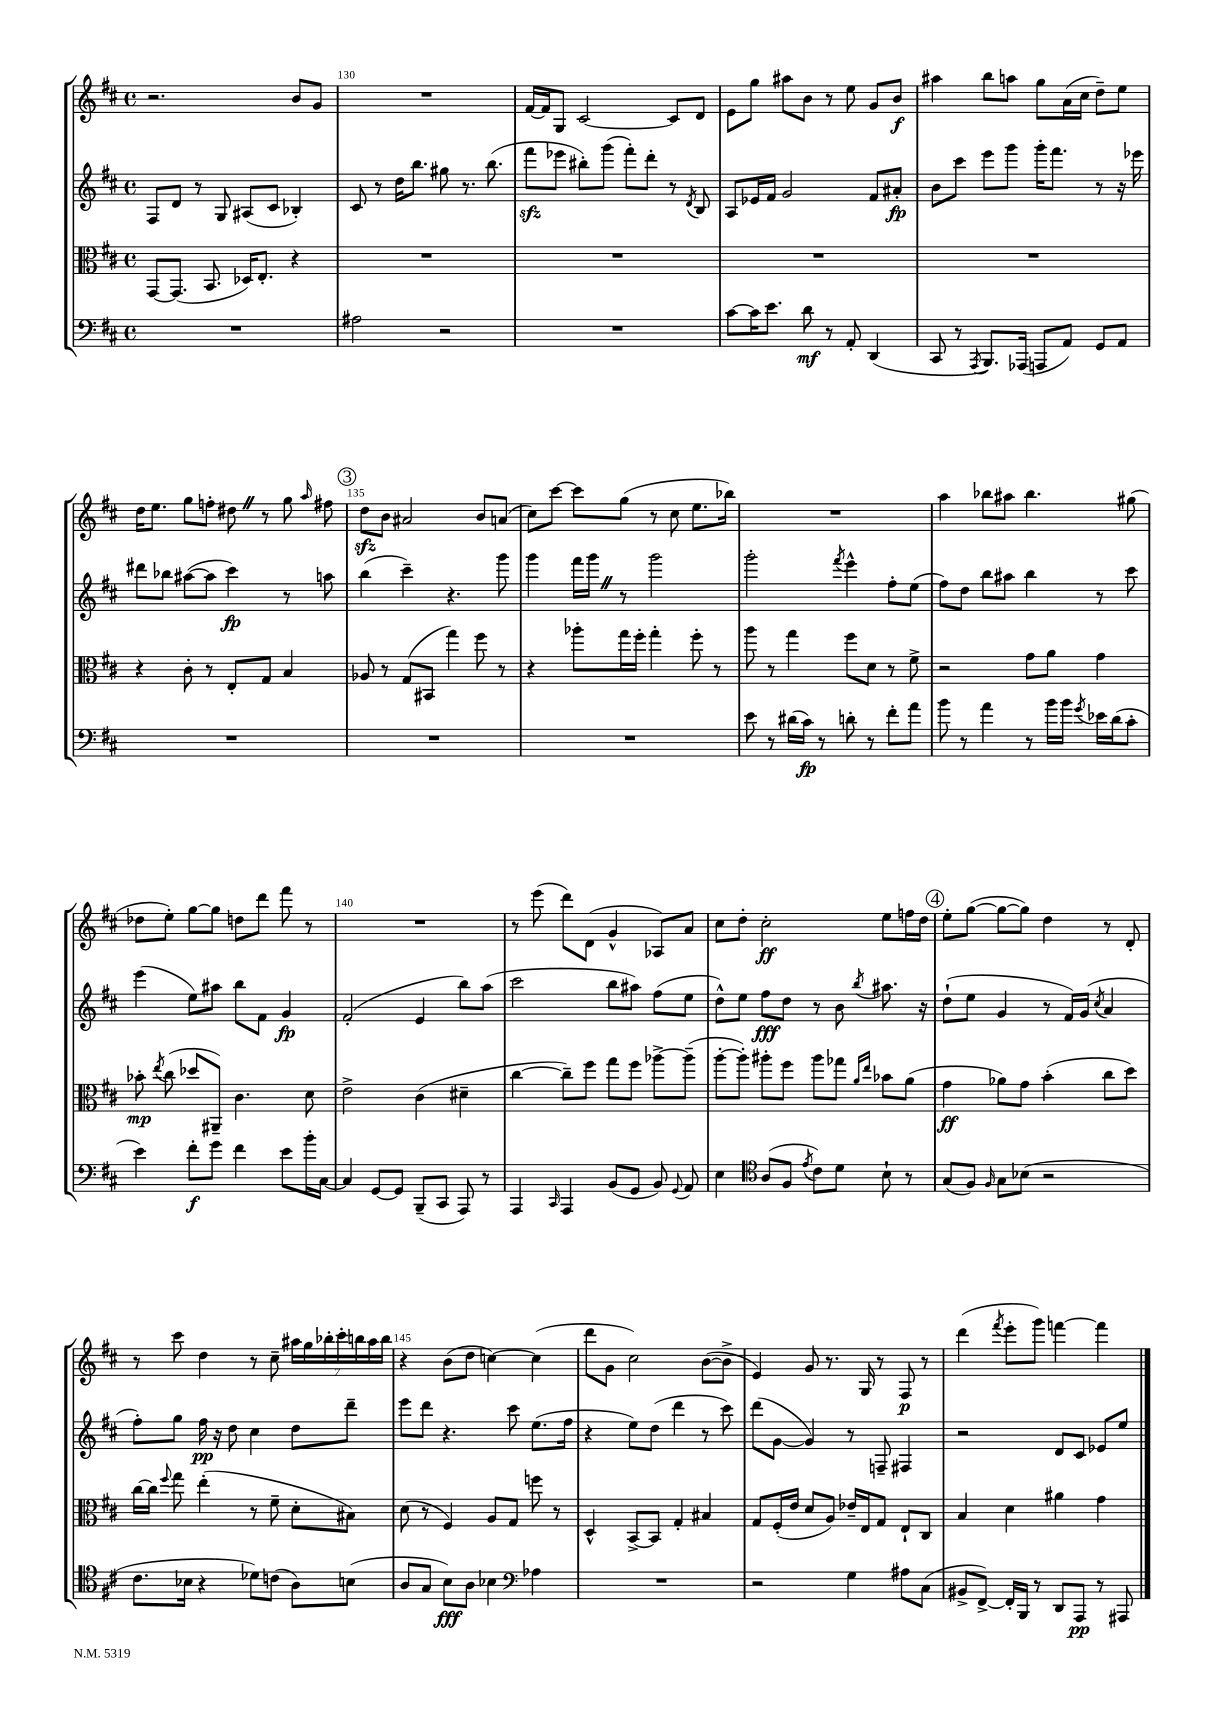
<<
\new StaffGroup <<
\new Staff = "s0" {
    \clef treble \key d \major \defaultTimeSignature \time 4/4
    \autoBeamOff r2. b'8[ g'8] |
    R1 |
    fis'16[~ fis'16 g8] cis'2~ cis'8[ d'8] |
    e'8[ g''8] ais''8[ b'8] r8 e''8 g'8[ b'8]\f |
    ais''4 b''8[ a''8] g''8[ a'16( cis''16] d''8[--) e''8] |
    d''16[ e''8.] g''8[ f''8]-. dis''8 \once \override BreathingSign.text = \markup { \musicglyph "scripts.caesura.straight" } \breathe r8 g''8 \grace { a''16 } fis''8 |
    \mark \markup { \circle "3" } d''8[\sfz b'8] ais'2 b'8[ a'8]( |
    cis''8[) cis'''8]~ cis'''8[ g''8]( r8 cis''8 e''8.[ bes''16]) |
    R1 |
    a''4 bes''8[ ais''8] bes''4. gis''8( |
    des''8[ e''8]-.) g''8[~ g''8] d''8[ d'''8] fis'''8 r8 |
    R1 |
    r8 e'''8( d'''8[) d'8]( g'4-^ aes8[) a'8] |
    cis''8[ d''8]-. cis''2-.\ff e''8[ f''16 d''16] |
    \mark \markup { \circle "4" } e''8[-. g''8]~( g''8[~ g''8]) d''4 r8 d'8-. |
    r8 cis'''8 d''4 r8 cis''8-- \tuplet 7/4 { ais''16[ g''16 bes''16-. cis'''16-. b''16 ais''16 b''16] } |
    r4 b'8[( d''8] c''4~) c''4( |
    d'''8[ g'8] cis''2) b'8[~( b'8]-> |
    e'4) g'8 r8. g16 r8 fis8\p r8 |
    d'''4( \acciaccatura { fis'''8 } e'''8[-. g'''8]) f'''4~ f'''4 \bar "|." |
}
\new Staff = "s1" {
    \clef treble \key d \major \defaultTimeSignature \time 4/4
    \autoBeamOff fis8[ d'8] r8 g8 ais8[( cis'8] bes4-.) |
    cis'8 r8 d''16[ b''8.] gis''8 r8. b''8.( |
    fis'''8[\sfz ees'''8] bis''8[-.) g'''8]( fis'''8[-.) d'''8]-. r8 \acciaccatura { d'8 } b8 |
    a8[ ees'16 fis'16] g'2 fis'8[ ais'8]-.\fp |
    b'8[ cis'''8] e'''8[ g'''8] g'''16[-. fis'''8.] r8 r16 ees'''16 |
    dis'''8[ bes''8] ais''8[~( ais''8] cis'''4\fp) r8 a''8 |
    \mark \markup { \circle "3" } b''4( cis'''4--) r4. g'''8 |
    g'''4 fis'''16[ g'''16] \once \override BreathingSign.text = \markup { \musicglyph "scripts.caesura.straight" } \breathe r8 g'''2 |
    g'''2-. \acciaccatura { fis'''8 } e'''4-^ fis''8[-. e''8]( |
    fis''8[) d''8] b''8[ ais''8] b''4 r8 cis'''8 |
    e'''4( e''8[) ais''8] b''8[ fis'8] g'4\fp |
    fis'2-.( e'4 b''8[) a''8]( |
    cis'''2 b''8[ ais''8]) fis''8[( e''8] |
    d''8[-^) e''8] fis''8[\fff d''8] r8 b'8 \acciaccatura { b''8 } ais''8. r16 |
    \mark \markup { \circle "4" } d''8[-!( e''8] g'4 r8 fis'16[) g'16]( \acciaccatura { cis''8 } a'4 |
    fis''8[-.) g''8] fis''16\pp r16 d''8 cis''4 d''8[ d'''8]-- |
    e'''8[ d'''8] r4. cis'''8 e''8.[( fis''16] |
    r4 e''8[) d''8]( d'''4 r8 cis'''8) |
    d'''8[( g'8]~ g'4) r8 f8-- fis4 |
    r2 d'8[ cis'8] ees'8[ e''8] \bar "|." |
}
\new Staff = "s2" {
    \clef alto \key d \major \defaultTimeSignature \time 4/4
    \autoBeamOff g,8[~ g,8.]( b,8. des16[) e8.]-. r4 |
    R1 |
    R1 |
    R1 |
    R1 |
    r4 cis'8-. r8 e8[-. g8] b4 |
    \mark \markup { \circle "3" } aes8 r8 g8[( bis,8] g''4) fis''8 r8 |
    r4 aes''8[-. g''16 fis''16]-. g''4-. fis''8-. r8 |
    a''8 r8 g''4 fis''8[ d'8] r8 fis'8-> |
    r2 g'8[ a'8] g'4 |
    bes'8-.\mp \acciaccatura { e''8 } cis''8( des''8[ ais,8]--) cis'4. d'8 |
    e'2-> cis'4( dis'4-- |
    cis''4~ cis''8[--) fis''8] g''8[ fis''8] aes''8[~-> aes''8]--( |
    a''8[~-. a''8]-.) ais''8[-. fis''8] ais''8[ ges''8] \grace { a'16[ e''16] } bes'8[ a'8]( |
    \mark \markup { \circle "4" } g'4\ff aes'8[) g'8] b'4-.( cis''8[ d''8]) |
    cis''16[~ cis''16] \appoggiatura { fis''8 } g''8 e''4-.( r8 fis'8-- d'8[-. bis8]) |
    d'8( r8 fis4) a8[ g8] f''8 r8 |
    d4-^ b,8[~-> b,8] g4-. bis4 |
    g8[ fis16-.( e'16] d'8[ a8]) ees'16[-- e16 g8] e8[-! cis8] |
    b4 d'4 ais'4 g'4 \bar "|." |
}
\new Staff = "s3" {
    \clef bass \key d \major \defaultTimeSignature \time 4/4
    \autoBeamOff R1 |
    ais2 r2 |
    R1 |
    cis'8[~ cis'16 e'8.] d'8\mf r8 a,8-. d,4( |
    cis,8 r8 \acciaccatura { a,,8 } b,,8.[) aes,,16]( a,,8[ a,8]) g,8[ a,8] |
    R1 |
    \mark \markup { \circle "3" } R1 |
    R1 |
    e'8 r8 dis'16[( cis'16]\fp) r8 d'8-. r8 fis'8[-. a'8] |
    b'8 r8 a'4 r8 b'16[ b'16] \acciaccatura { g'8 } ees'16[ d'16( cis'8]-. |
    e'4) fis'8[-.\f g'8] fis'4 e'8[ b'16-. cis16]~ |
    cis4 g,8[~ g,8] b,,8[--( cis,8] a,,8) r8 |
    a,,4 \grace { cis,16 } a,,4 b,8[( g,8] b,8) \appoggiatura { g,8 } a,8 |
    e4 \clef tenor a8[( fis8] \acciaccatura { e'8 } cis'8[) d'8] b8-! r8 |
    \mark \markup { \circle "4" } g8[( fis8]) \grace { fis16 } g8[ bes8]( r2 |
    cis'8.[ bes16] r4 des'8[) c'8]( a8[) b8]( |
    a8[ g8] b8[\fff) a8] bes4 \clef bass aes4 |
    R1 |
    r2 g4 ais8[ cis8]( |
    bis,8[-> fis,8]~->) fis,16[-. b,,16] r8 d,8[ a,,8]\pp r8 ais,,8 \bar "|." |
}
>>
>>
\layout { \context { \Score currentBarNumber = #129 \override BarNumber.break-visibility = ##(#f #t #t) barNumberVisibility = #(every-nth-bar-number-visible 5) } }
